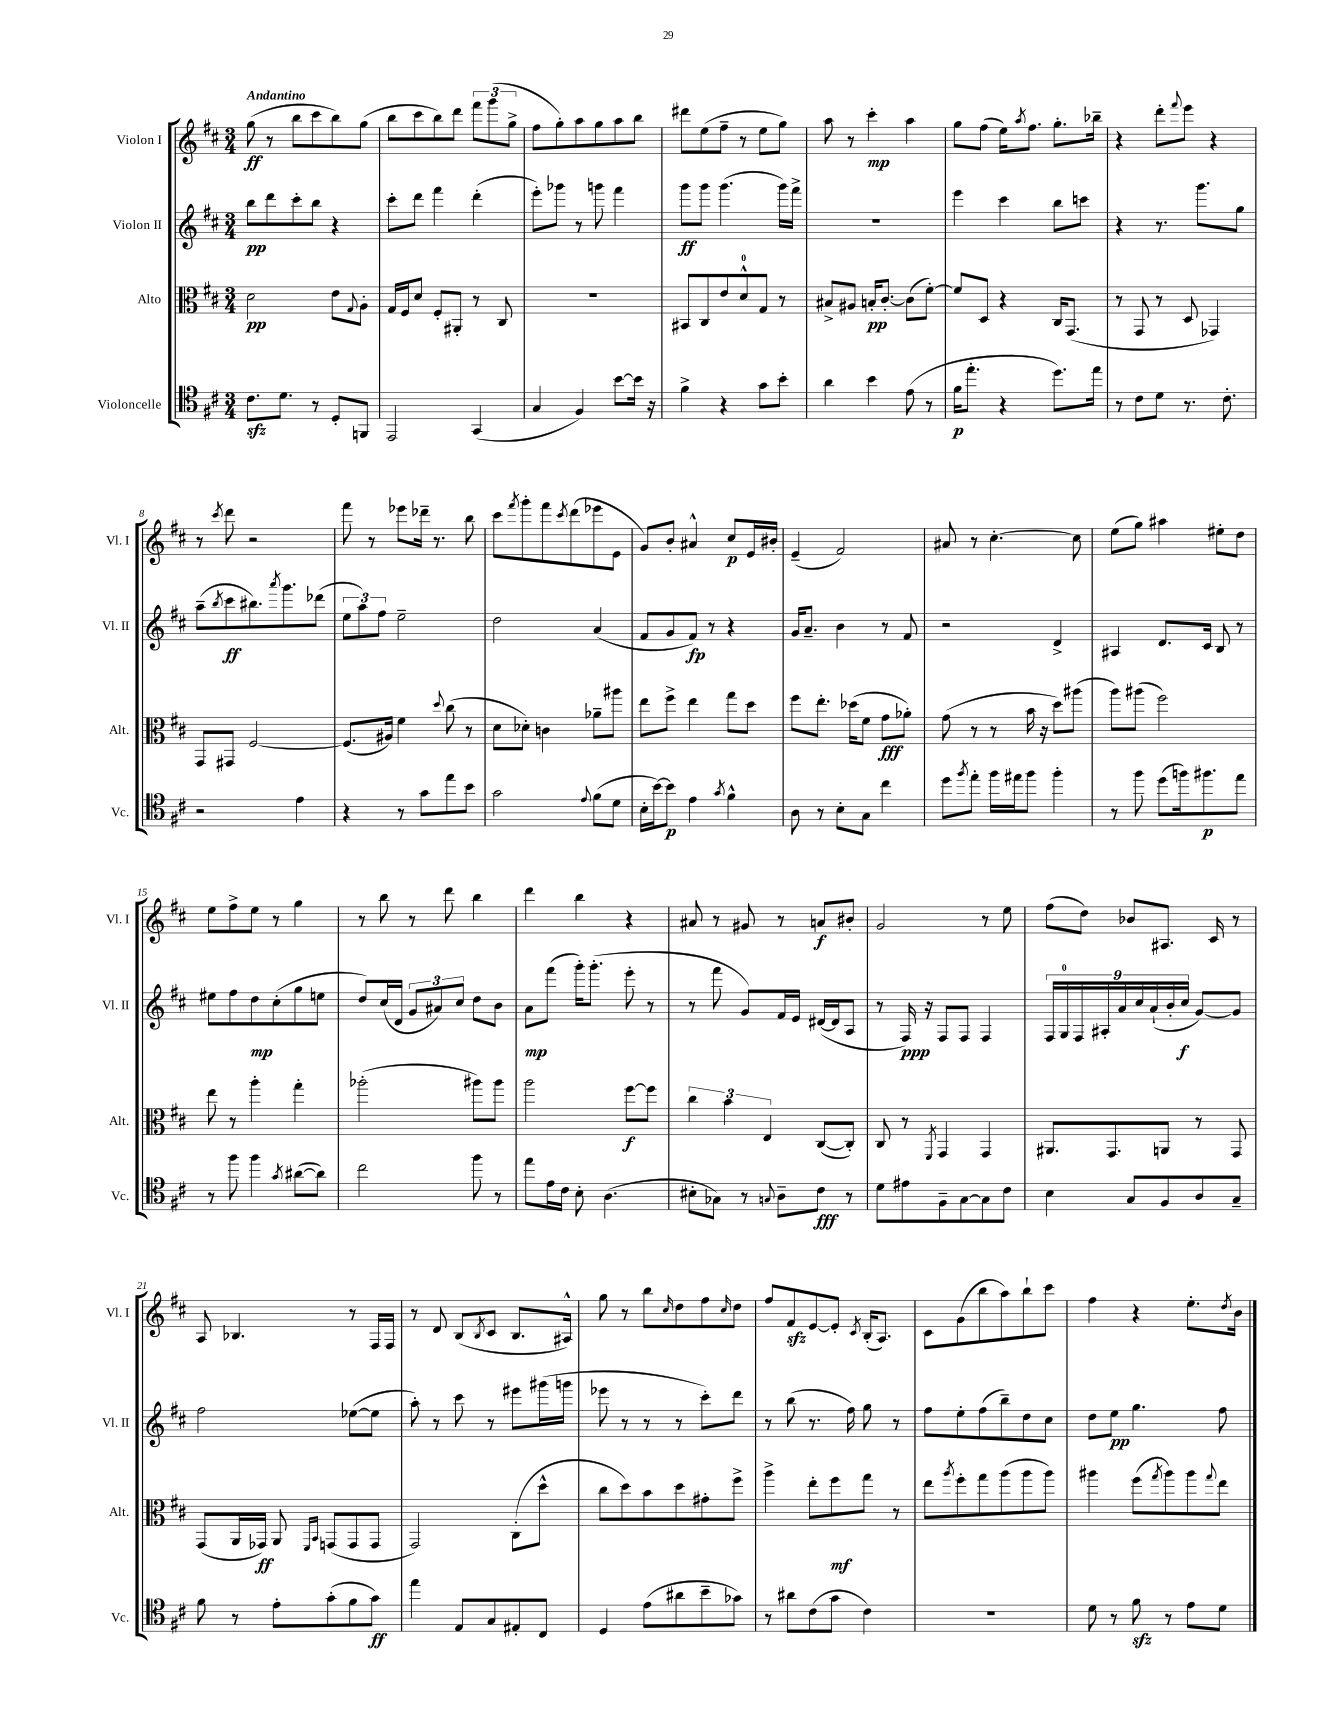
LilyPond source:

<<
\new StaffGroup <<
\new Staff = "s0" \with { instrumentName = "Violon I" shortInstrumentName = "Vl. I" } {
    \clef treble \key d \major \numericTimeSignature \time 3/4 \tempo "Andantino"
    g''8\ff( r8 b''8 cis'''8 b''8) g''8( |
    b''8 cis'''8 b''8) d'''8 \tuplet 3/2 { fis'''8 g'''8( g''8-> } |
    fis''8 g''8-.) a''8 g''8 a''8 b''8 |
    dis'''8 e''8( fis''8-- r8 e''8 g''8) |
    a''8 r8 cis'''4-.\mp a''4 |
    g''8 fis''8( e''16) \acciaccatura { a''8 } fis''8. g''8.-. bes''16-- |
    r4 d'''8-. \appoggiatura { fis'''8 } e'''8 r4 |
    r8 \acciaccatura { cis'''8 } d'''8 r2 |
    fis'''8 r8 ees'''8 des'''16-- r8. b''8 |
    cis'''8 \acciaccatura { fis'''8 } g'''8-. fis'''8 \acciaccatura { cis'''8 } d'''8( ees'''8 e'8 |
    g'8) b'8-. ais'4-^ cis''8\p e'16 bis'16-. |
    e'4--( fis'2) |
    ais'8 r8 cis''4.~-. cis''8 |
    e''8( g''8) ais''4 eis''8-. d''8 |
    e''8 fis''8-> e''8 r8 g''4 |
    r8 b''8 r8 d'''8 b''4 |
    d'''4 b''4 r4 |
    ais'8 r8 gis'8 r8 a'8\f bis'8-. |
    g'2 r8 e''8 |
    fis''8( d''8) bes'8 ais8. cis'16 r8 |
    a8 bes4. r8 fis16 fis16 |
    r8 d'8 b8( \acciaccatura { b8 } cis'8 b8. ais16-^) |
    g''8 r8 b''8 \grace { cis''16 } d''8 fis''8 \grace { cis''16 } d''8 |
    fis''8 fis'8\sfz e'8~ e'8-. \acciaccatura { cis'8 } b16-.( a8.) |
    cis'8 g'8( b''8 a''8) b''8-! cis'''8 |
    fis''4 r4 e''8.-. \acciaccatura { d''8 } b'16 \bar "|." |
}
\new Staff = "s1" \with { instrumentName = "Violon II" shortInstrumentName = "Vl. II" } {
    \clef treble \key d \major \numericTimeSignature \time 3/4
    b''8\pp d'''8 cis'''8-. b''8 r4 |
    cis'''8-. d'''8 fis'''4 d'''4-.( |
    e'''8-.) ges'''8 r8 g'''8 fis'''4 |
    g'''8\ff g'''8 g'''4.( g'''16) fis'''16-> |
    R2. |
    e'''4 cis'''4 b''8 c'''8 |
    r4 r8. g'''8. g''8 |
    a''8--( \acciaccatura { b''8 } cis'''8\ff bis''8.) \acciaccatura { a'''8 } g'''8. des'''8( |
    \tuplet 3/2 { e''8 a''8) fis''8 } e''2-- |
    d''2 a'4( |
    fis'8 g'8 fis'8\fp) r8 r4 |
    g'16 a'8.-- b'4 r8 fis'8 |
    r2 d'4-> |
    ais4 d'8. cis'16 b8 r8 |
    eis''8 fis''8 d''8\mp cis''8-.( g''8 e''8 |
    d''8) cis''16( d'16 \tuplet 3/2 { g'8 ais'8) cis''8 } d''8 b'8 |
    a'8\mp fis'''8( g'''16-.) g'''8.-.( e'''8-. r8 |
    r8 fis'''8 g'8) fis'16 e'16 dis'16~( dis'16 a8 |
    r8 fis16\ppp) r16 fis8 fis8 fis4 |
    \tuplet 9/8 { fis16 g16-0 fis16 ais16-. a'16 cis''16 a'16-!( b'16-. cis''16\f } g'8~) g'8 |
    fis''2 ees''8~( ees''8 |
    a''8-.) r8 cis'''8 r8 eis'''8 gis'''16( g'''16 |
    ees'''8 r8 r8 r8 cis'''8-.) d'''8 |
    r8 b''8( r8. fis''16) g''8 r8 |
    fis''8 e''8-. fis''8( b''8--) d''8 cis''8 |
    d''8 e''8\pp g''4. fis''8 \bar "|." |
}
\new Staff = "s2" \with { instrumentName = "Alto" shortInstrumentName = "Alt." } {
    \clef alto \key d \major \numericTimeSignature \time 3/4
    d'2\pp e'8 \appoggiatura { g8 } a8-. |
    g16 fis16 d'8 fis8-. ais,8-. r8 cis8 |
    R2. |
    bis,8 cis8 e'8 d'8-0-^ g8 r8 |
    bis8-> ais8 b16-.\pp cis'8.~-. cis'8( fis'8~-.) |
    fis'8 d8 r4 cis16 g,8.( |
    r8 g,8 r8 d8 ges,4) |
    g,8 gis,8 fis2~ |
    fis8.( ais16) fis'4 \appoggiatura { d''8 } cis''8( r8 |
    d'8 des'8-.) c'4 aes'8-- ais''8 |
    e''8 fis''8-> e''4 g''8 d''8 |
    fis''8 e''8.-. des''16( fis'8 g'8\fff aes'8-.) |
    g'8( r8 r8 b'16 r16 d''8) ais''8( |
    a''8) ais''8( fis''2) |
    e''8 r8 a''4-. g''4-. |
    aes''2-.( ais''8) ais''8 |
    a''2 fis''8~\f fis''8 |
    \tuplet 3/2 { cis''4 b'4 e4 } cis8~( cis8-.) |
    cis8 r8 \acciaccatura { fis,8 } g,4 g,4 |
    ais,8. g,8. a,8 r8 g,8 |
    g,8( a,16 ges,16\ff) a,8 \grace { fis,16 b,16 } g,8( g,8 g,8 |
    g,2) cis8-.( d''8-^ |
    cis''8 d''8) b'8 d''8 gis'8-. fis''8-> |
    a''4-> e''8-. fis''8\mf g''8 r8 |
    e''8 \acciaccatura { a''8 } fis''8-. g''8 a''8( a''8 a''8) |
    ais''4 fis''8( \acciaccatura { g''8 } ais''8) ais''8 \appoggiatura { g''8 } e''8 \bar "|." |
}
\new Staff = "s3" \with { instrumentName = "Violoncelle" shortInstrumentName = "Vc." } {
    \clef tenor \key d \major \numericTimeSignature \time 3/4
    cis'8.\sfz d'8. r8 d8-. f,8 |
    e,2 g,4( |
    g4 fis4) b'8~ b'16 r16 |
    fis'4-> r4 g'8 b'8-. |
    a'4 b'4 e'8( r8 |
    fis'16\p e''8.-. r4 d''8.) e''16 |
    r8 cis'8 d'8 r8. cis'8.-. |
    r2 e'4 |
    r4 r8 g'8 e''8 b'8 |
    g'2 \appoggiatura { e'8 } fis'8( d'8 |
    b16-. b'16~) b'8\p e'4 \acciaccatura { g'8 } fis'4-^ |
    a8 r8 b8-. g8 cis''4 |
    d''8 \acciaccatura { fis''8 } e''8-. fis''16 eis''16 fis''8 fis''4-. |
    r8 fis''8 d''8( f''16) fis''8.\p e''8 |
    r8 fis''8 fis''4 \acciaccatura { g'8 } ais'8~( ais'8) |
    cis''2 fis''8 r8 |
    e''8 e'16 cis'16 b8-. a4.( |
    bis8-. ges8) r8 \appoggiatura { g8 } a8-- cis'8\fff r8 |
    d'8 eis'8 fis8-- g8~ g8 cis'8 |
    b4 g8 fis8 a8 g8-- |
    fis'8 r8 e'8-. g'8-.( fis'8 g'8\ff) |
    e''4 e8 g8 eis8-. cis8 |
    d4 e'8( ais'8 b'8-- ges'8) |
    r8 ais'8 cis'8( g'8 cis'4) |
    R2. |
    d'8 r8 fis'8\sfz r8 e'8 d'8 \bar "|." |
}
>>
>>
